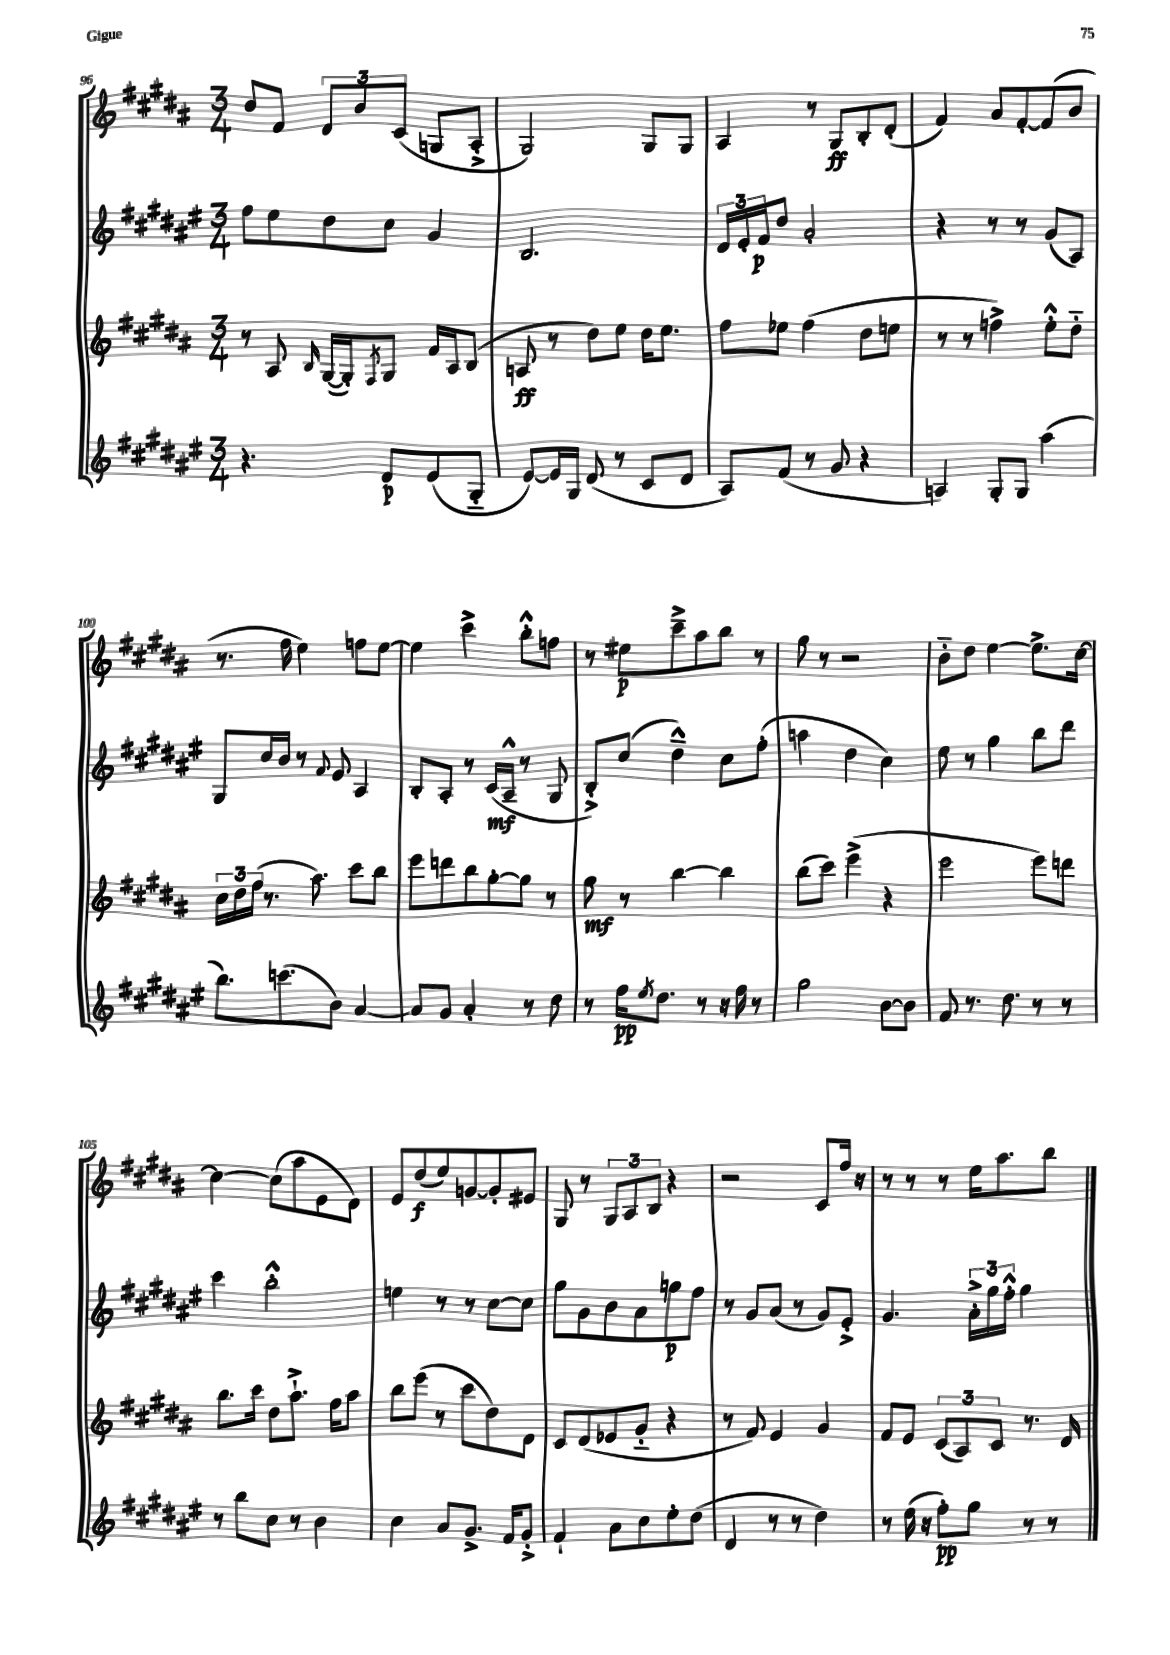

**kern	**kern	**kern	**kern
*staff4	*staff3	*staff2	*staff1
*clefG2	*clefG2	*clefG2	*clefG2
*k[f#c#g#d#a#e#]	*k[f#c#g#d#a#]	*k[f#c#g#d#a#e#]	*k[f#c#g#d#a#]
*M3/4	*M3/4	*M3/4	*M3/4
4.r	8r	8ff#\L	8dd#/L
.	8A#/	8ee#\	8f#/J
.	16qqB/	.	.
.	([16G#/LL	8dd#\	12d#/L
.	16G#'/]J)	.	.
.	.	.	12b/
.	8qF#/	.	.
8d#/L	8G#/J	8cc#\J	.
.	.	.	(12c#/J
(8e#/	16f#/LL	4g#/	8G/L
.	16A#/J	.	.
8G#'~/J	(8B/J	.	8A#'^/J
=	=	=	=
[8e#/L)	8A/	2.B/	2G#/)
16e#/]L	8r	.	.
16G#/JJ	.	.	.
(8d#/	8dd#\L)	.	.
8r	8ee\J	.	.
8c#/L	16dd#\LK	.	8G#/L
.	8.ee\J	.	.
8d#/J	.	.	8G#/J
=	=	=	=
8A#/L)	8ff#\L	24d#/LL	4A#/
.	.	24e#'/	.
.	.	24f#/J	.
(8f#/J	8ee-\J	8dd#/J	.
8r	(4ff#\	2a#'/	8r
8g#/	.	.	8G#/L
4r	8dd#\L	.	8B'/
.	8ee\J	.	(8d#'/J
=	=	=	=
4A/)	8r	4r	4f#/)
.	8r	.	.
8G#'/L	4ff^\)	8r	8a#/L
8G#/J	.	8r	[8f#'/
(4aa#\	8ee'^^\L	(8g#/L	(8f#/]
.	8dd#'~\J	8A#/J)	8b/J
=	=	=	=
8.bb\L)	24cc#\LL	8G#/L	8.r
.	24dd#\	.	.
.	(24ff#\JJ	.	.
.	8.r	16cc#/L	.
(8.ccc\	.	16b/JJ	16ff#\
.	.	8r	4ee\)
.	8.aa#\)	.	.
.	.	8qqf#/	.
8b\J)	.	8e#/	.
[4a#/	8ccc#\L	4A#/	8ff\L
.	8bb\J	.	[8ee\J
=	=	=	=
8a#/]L	8eee\L	8B'/L	4ee\]
8g#/J	8ddd\	8A#'/J	.
4a#'/	8bb\	8r	4ccc#^\
.	[8gg#'\	(16c#/LL	.
.	.	16A#~^^/JJ	.
8r	8gg#\]J	8r	8bb'^^\L
8dd#\	8r	8G#/	8ff\J
=	=	=	=
8r	8gg#\	8B'^/L)	8r
16ff#\LK	8r	(8cc#/J	8ee#\L
8qee#/	.	.	.
8.dd#\J	.	.	.
.	[4bb\	4dd#~^^\)	8ccc#~^\
8r	.	.	8aa#\
16r	4bb\]	8cc#\L	8bb\J
16ff#\	.	.	.
8r	.	(8ff#'\J	8r
=	=	=	=
2gg#\	(8bb\L	4aa\	8gg#\
.	8ccc#\J)	.	8r
.	(4eee^\	4dd#\	2r
[8b\L	4r	4cc#\)	.
8b\]J	.	.	.
=	=	=	=
8f#/	2eee\	8ee#\	8b'~\L
8.r	.	8r	8dd#\J
.	.	4gg#\	[4ee\
8.dd#\	.	.	.
8r	8eee\L)	8bb\L	8.ee^\]L
8r	8ddd\J	8ddd#\J	.
.	.	.	[16cc#\Jk
=	=	=	=
8r	8.bb\L	4ccc#\	4cc#\_
8bb\L	.	.	.
.	16ccc#\Jk	.	.
8cc#\J	8dd#\L	2bb'^^\	(8cc#\]L
8r	8.aa#`^\J	.	8aa#\
4b\	.	.	8e\
.	16ff#\LK	.	.
.	8aa#\J	.	8d#\J)
=	=	=	=
4cc#\	8bb\L	4ee\	8e/L
.	(8eee\J	.	(8dd#/
8a#/L	8r	8r	8ee/)
8.g#^/J	8ccc#\L	8r	[8g/
.	8dd#\)	[8cc#\L	8g'/]
16f#/LK	.	.	.
8g#'^/J	8d#\J	8cc#\]J	8e#/J
=	=	=	=
4f#`/	8c#/L	8gg#\L	8G#/
.	(8d#/	8g#\	8r
8a#\L	8e-/	8b\	12G#/L
.	.	.	12A#/
8cc#\	8g#'~/J	8a#\	.
.	.	.	12B/J
8ee#'\	4r	8gg\	4r
(8dd#\J	.	8ff#\J	.
=	=	=	=
4d#/	8r	8r	2r
.	8f#/)	8g#/L	.
8r	4e/	(8a#/J	.
8r	.	8r	.
4dd#\)	4g#/	8g#/L)	8c#/L
.	.	8e#'^/J	16ff#/Jk
.	.	.	16r
=	=	=	=
8r	8f#/L	4.g#/	8r
(16ee#\	8e/J	.	8r
16r	.	.	.
8ff#'\L)	(12c#/L	.	8r
.	12A#/)	.	.
8gg#\J	.	24a#'^\LL	16ee\LK
.	12c#/J	24gg#\	.
.	.	.	8.aa#\
.	.	24ff#'^^\JJ	.
8r	8.r	4gg#\	.
8r	.	.	8bb\J
.	16d#/	.	.
==	==	==	==
*-	*-	*-	*-
